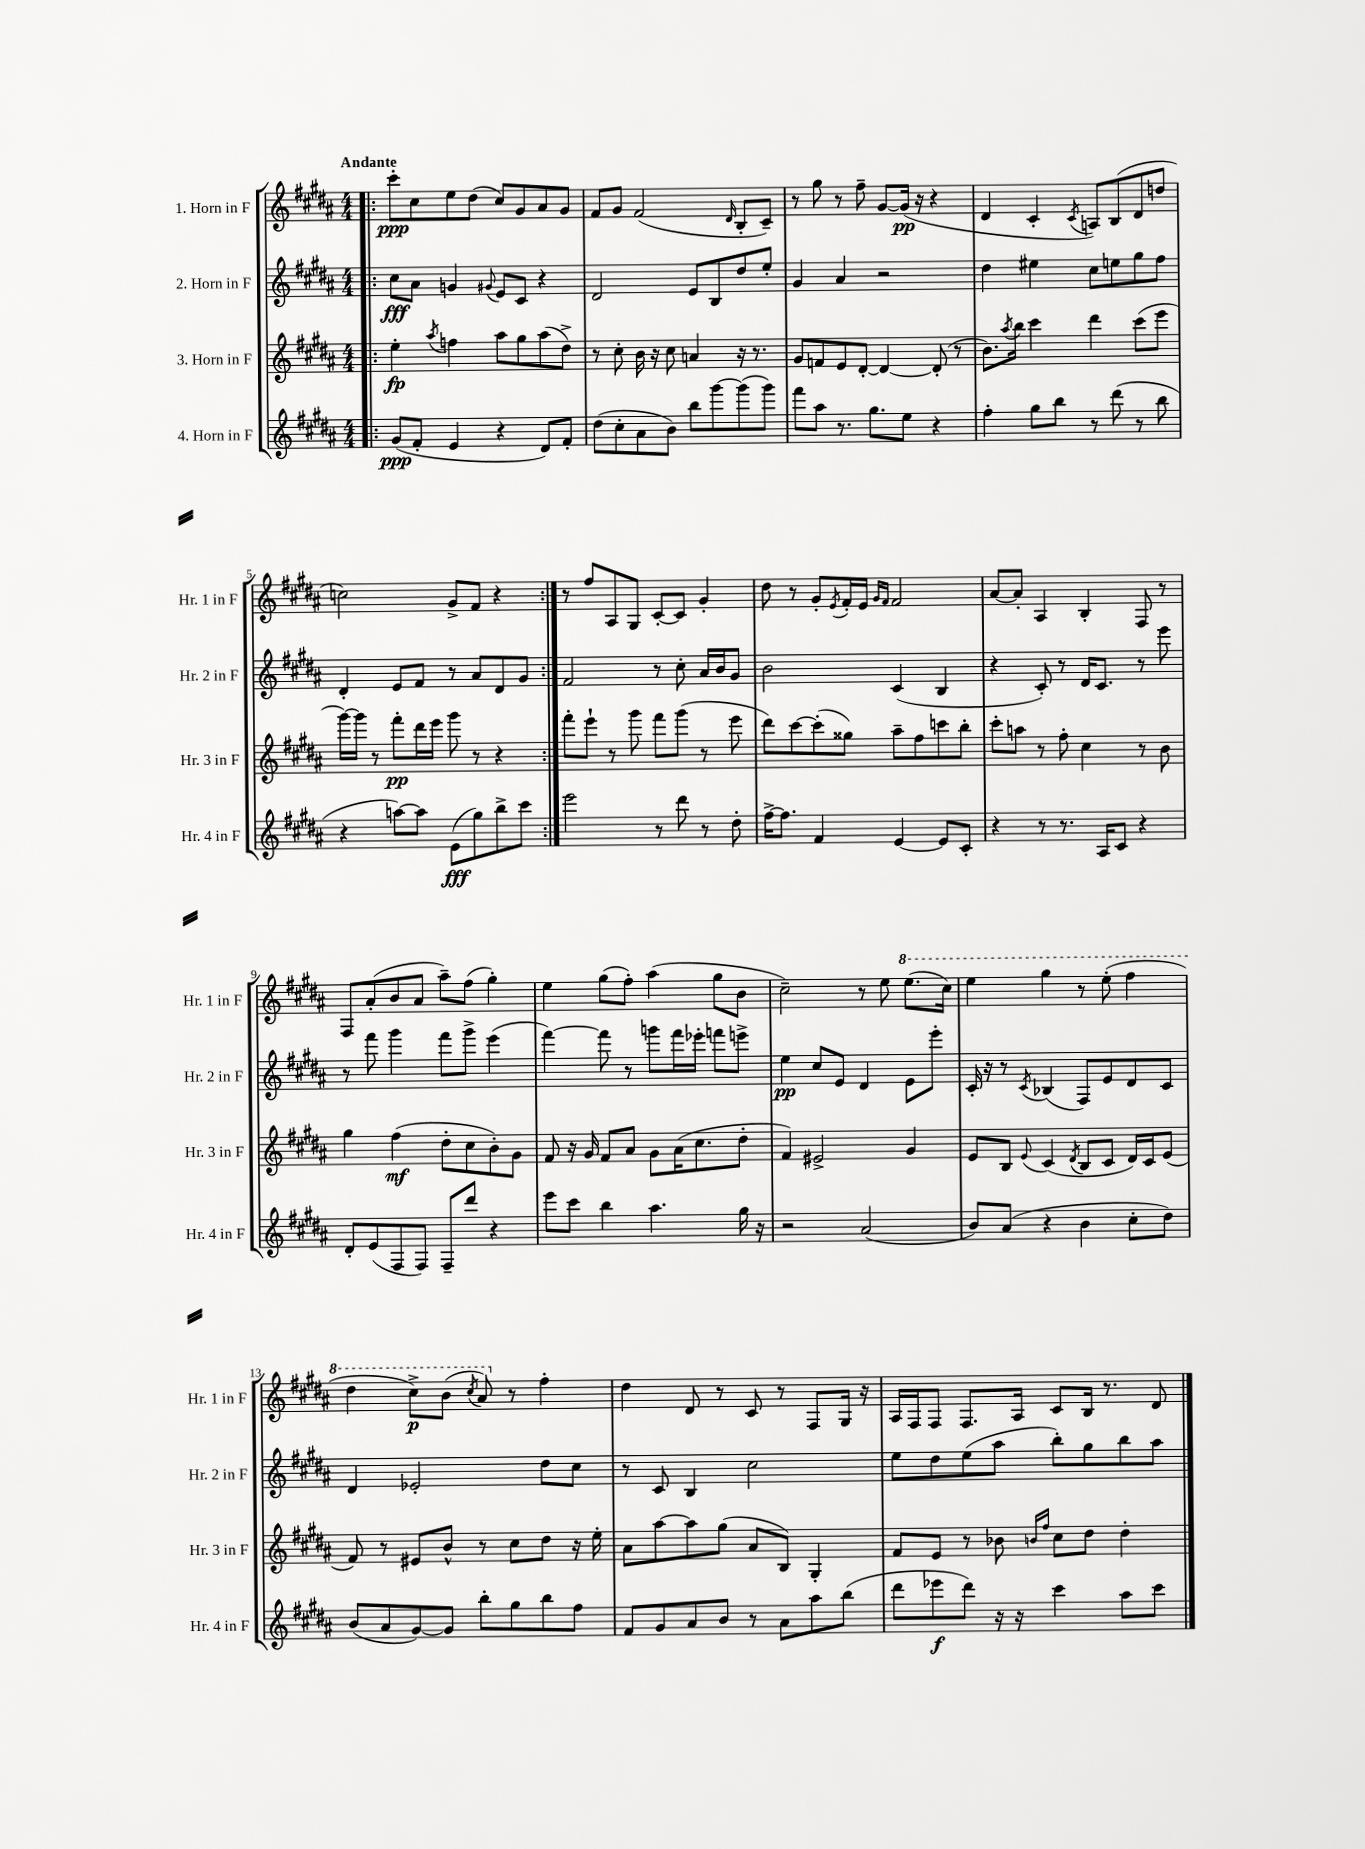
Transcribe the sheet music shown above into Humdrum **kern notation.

**kern	**kern	**kern	**kern
*staff4	*staff3	*staff2	*staff1
*clefG2	*clefG2	*clefG2	*clefG2
*k[f#c#g#d#a#]	*k[f#c#g#d#a#]	*k[f#c#g#d#a#]	*k[f#c#g#d#a#]
*M4/4	*M4/4	*M4/4	*M4/4
=!|:	=!|:	=!|:	=!|:
(8g#	4ee'	8cc#	8ccc#'
8f#'	.	8a#	8cc#
.	8qaa#	.	.
4e	4ff	4g	8ee
.	.	.	(8dd#
.	.	8qqg#	.
4r	8aa#	8e	8cc#)
.	8gg#	8c#	8g#
8d#)	(8aa#	4r	8a#
8f#'	8dd#^)	.	8g#
=	=	=	=
(8dd#	8r	2d#	8f#
8cc#'	8cc#'	.	8g#
8a#	16b	.	(2f#
.	16r	.	.
8b)	8cc#	.	.
8bb	4a	8e	.
[8ggg#	.	8B	.
.	.	.	16qqd#
(8ggg#]	16r	8dd#	8B'
.	8.r	.	.
8ggg#)	.	8ee'	8c#~)
=	=	=	=
8fff#	8g#	4g#	8r
8aa#	8f	.	8gg#
8.r	8e	4a#	8r
.	[8d#'	.	8ff#~
8.gg#	.	.	.
.	4d#_	2r	[8g#
8ee	.	.	(16g#]
.	.	.	16r
4r	(8d#']	.	4r
.	8r	.	.
=	=	=	=
4ff#'	8.b)	4dd#	4d#
.	8qaa#	.	.
.	16bb	.	.
8gg#	4ccc#	4ee#	4c#'
8bb	.	.	.
.	.	.	8qc#
8r	4ddd#	8cc#	8A)
(8ddd#	.	8ee	(8B
8r	(8ccc#	8gg#	8d#
8bb	8eee	8ff#	8dd
=	=	=	=
4r	[16ggg#)	4d#'	2cc)
.	16ggg#]	.	.
.	8r	.	.
[8aa)	8fff#'	8e	.
8aa]	16ddd#	8f#	.
.	16eee	.	.
(8e	8ggg#	8r	8g#^
8gg#)	8r	8a#	8f#
8bb^	4r	8d#	4r
8ccc#	.	8g#	.
=:|!	=:|!	=:|!	=:|!
2eee	8fff#'	2f#	8r
.	8eee`	.	8ff#
.	8r	.	8A#
.	8ggg#	.	8G#
8r	8fff#	8r	[8c#'
8ddd#	(8ggg#	8cc#'	8c#]
8r	8r	16a#	4g#'
.	.	16b	.
8dd#'	8eee	8g#	.
=	=	=	=
[16ff#^	8ddd#)	2b	8dd#
8.ff#]	.	.	.
.	[8ccc#	.	8r
4f#	(8ccc#']	.	8g#'
.	.	.	8qe
.	8gg##)	.	16f#'
.	.	.	16e
.	.	.	16qqg#
.	.	.	16qqf#
[4e	8aa#~	(4c#	2f#
.	8ff#	.	.
8e]	8ccc	4B	.
8c#'	8bb'	.	.
=	=	=	=
4r	8ccc#'	4r	[8a#
.	8aa	.	8a#']
8r	8r	8c#')	4A#
8.r	8ff#'	8r	.
.	4cc#	16d#	4B'
16A#	.	8.c#	.
8c#	.	.	.
4r	8r	8r	8F#
.	8b	8eee	8r
=	=	=	=
8d#'	4gg#	8r	8F#
(8e	.	8fff#	(8a#'
8F#	(4ff#	4ggg#	8b
8F#)	.	.	8a#
8F#~	8dd#'	8fff#	8aa#~)
8ddd#	8cc#	8ggg#^	(8ff#
4r	8b')	(4eee	4gg#')
.	8g#	.	.
=	=	=	=
8eee	8f#	[4fff#)	4ee
8ccc#	16r	.	.
.	16g#	.	.
4bb	8f#	8fff#]	(8gg#
.	8a#	8r	8ff#')
4.aa#	8g#	8ggg	(4aa#
.	(16a#	16fff#	.
.	8.cc#	16eee-'	.
.	.	8fff	8gg#
16gg#	8dd#'	8eee^	8b
16r	.	.	.
=	=	=	=
2r	4f#)	4ee	2cc#~)
.	2e#^	8cc#	.
.	.	8e	.
(2a#	.	4d#	8r
.	.	.	8ee
.	4g#	8e	(8.eee
.	.	8eee'	.
.	.	.	16ccc#)
=	=	=	=
8b)	8e	16c#'	4eee
.	.	16r	.
(8a#	8B	8r	.
.	8qqe	8qc#	.
4r	(4c#	(4B-	4ggg#
.	8qd#	.	.
4b	8B	8F#)	8r
.	8c#	8e	(8eee'
8cc#'	16d#)	8d#	4fff#
.	16c#	.	.
8dd#)	(8e	8c#	.
=	=	=	=
(8b	8f#)	4d#	4ddd#
8a#	8r	.	.
[8g#)	8e#	2e-'	8ccc#^)
8g#]	8b^^	.	(8bb
.	.	.	8qccc#
8bb'	8r	.	8aa#)
8gg#	8cc#	.	8r
8bb	8dd#	8dd#	4ff#'
8ff#	16r	8cc#	.
.	16ee'	.	.
=	=	=	=
8f#	8a#	8r	4dd#
8g#	[8aa#	8c#	.
8a#	8aa#]	4B	8d#
8b	(8gg#	.	8r
8r	8a#	2cc#	8c#
8a#	8B)	.	8r
8aa#	4G#'	.	8F#
(8bb	.	.	16G#
.	.	.	16r
=	=	=	=
8ddd#	8f#	8ee	16A#
.	.	.	16F#
8eee-	8e	8dd#	8F#
8ddd#)	8r	(8ee	8.F#
16r	8b-	8aa#	.
16r	.	.	16A#
.	16qqb	.	.
.	16qqff#	.	.
4ccc#	8cc#	8bb')	8c#
.	8dd#	8gg#	16B
.	.	.	8.r
8aa#	4dd#'	8bb	.
8ccc#	.	8aa#	8d#
==	==	==	==
*-	*-	*-	*-
